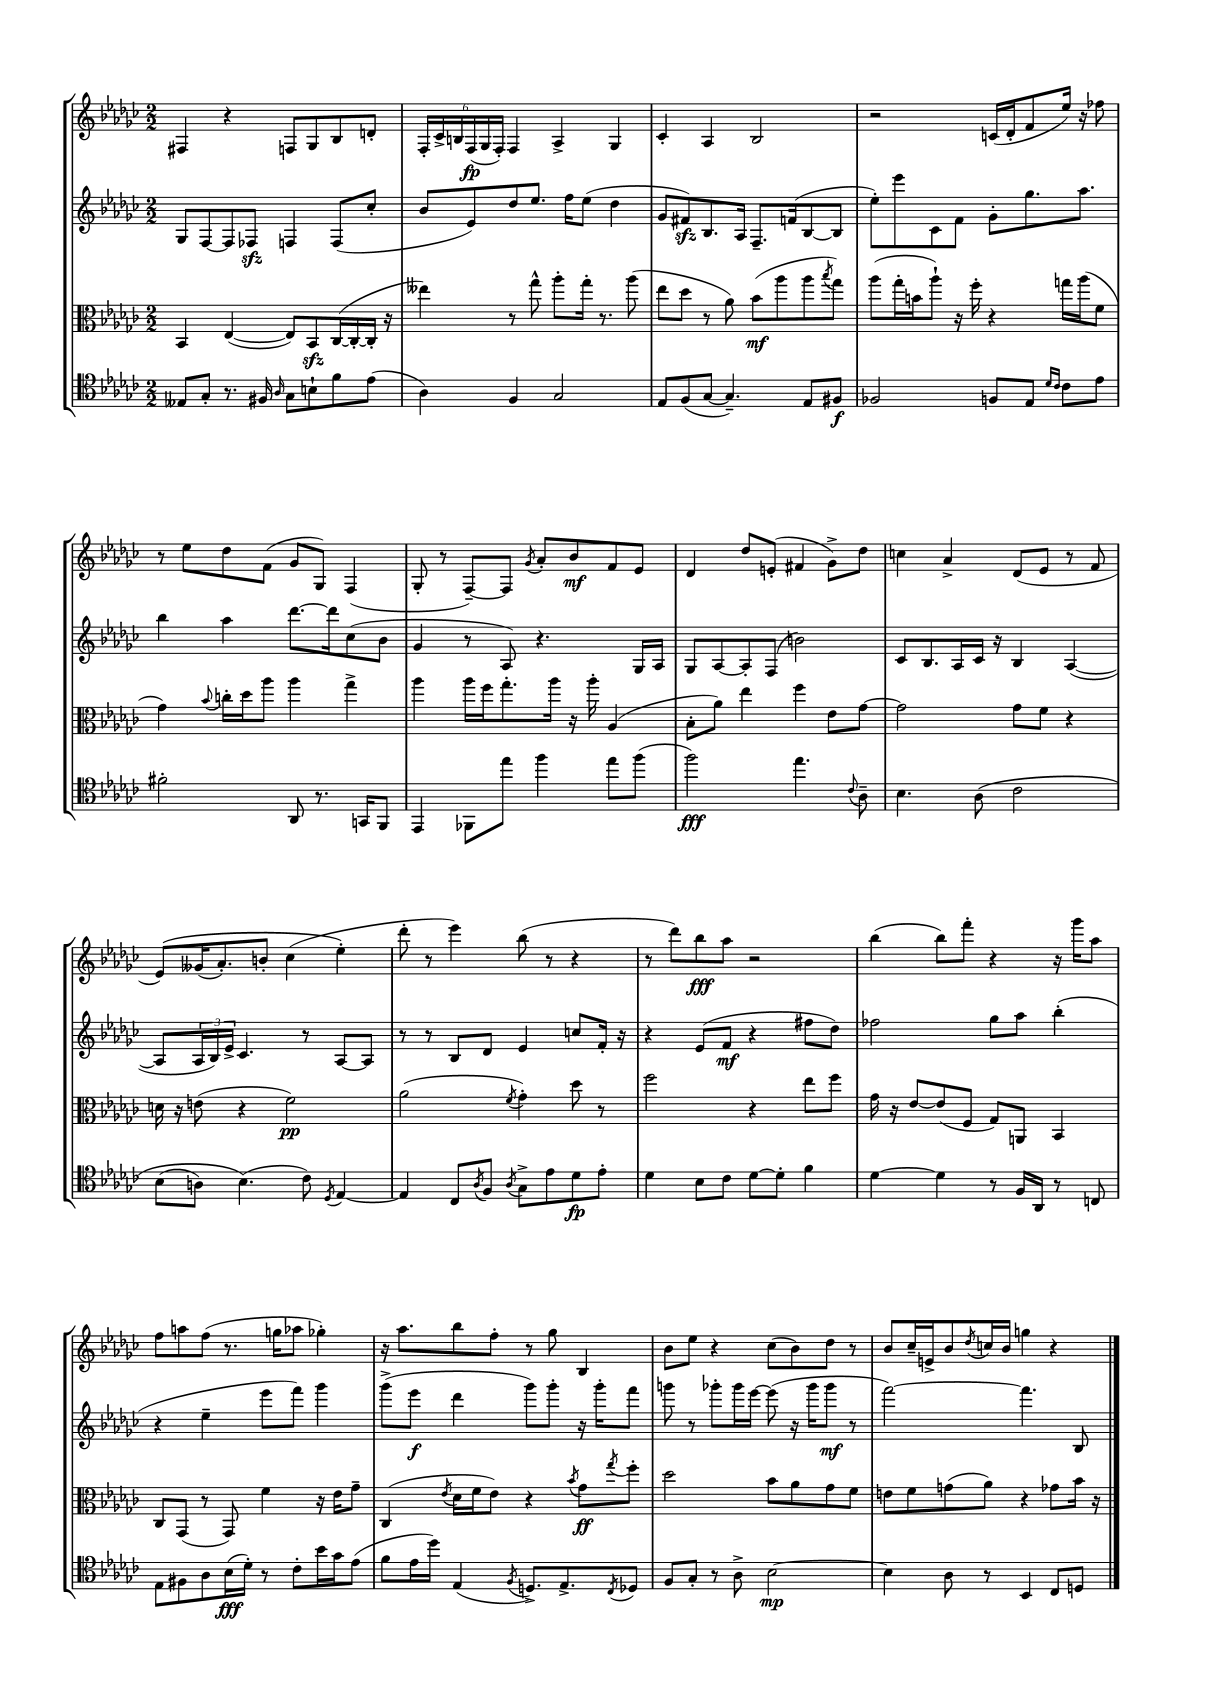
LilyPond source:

<<
\new StaffGroup <<
\new Staff = "s0" {
    \clef treble \key ges \major \numericTimeSignature \time 2/2
    fis4 r4 f8 ges8 bes8 d'8-. |
    \tuplet 6/4 { f16-. ces'16-> b16 f16\fp( ges16 f16-.) } f4 aes4-> ges4 |
    ces'4-. aes4 bes2 |
    r2 c'16( des'16-. f'8 ees''16) r16 fes''8 |
    r8 ees''8 des''8 f'8( ges'8 ges8) f4( |
    ges8-. r8 f8~--) f8 \acciaccatura { ges'8 } aes'8-. bes'8\mf f'8 ees'8 |
    des'4 des''8 e'8-.( fis'4 ges'8->) des''8 |
    c''4 aes'4-> des'8( ees'8 r8 f'8 |
    ees'8)\( geses'16( aes'8.-.) b'8-. ces''4( ees''4-.\) |
    des'''8-. r8 ees'''4) bes''8( r8 r4 |
    r8 des'''8) bes''8\fff aes''8 r2 |
    bes''4( bes''8) f'''8-. r4 r16 ges'''16 aes''8 |
    f''8 a''8 f''8( r8. g''16 aes''8 ges''4-.) |
    r16 aes''8. bes''8 f''8-. r8 ges''8 bes4 |
    bes'8 ees''8 r4 ces''8( bes'8) des''8 r8 |
    bes'8 ces''16-- e'16-> bes'8 \acciaccatura { des''8 } c''16 bes'16 g''4 r4 \bar "|." |
}
\new Staff = "s1" {
    \clef treble \key ges \major \numericTimeSignature \time 2/2
    ges8 f8~ f8 fes8\sfz f4 f8( ces''8-. |
    bes'8 ees'8) des''8 ees''8. f''16 ees''8( des''4 |
    ges'8 fis'8\sfz) bes8. aes16 f8.-- f'16( bes8~ bes8 |
    ees''8-.) ees'''8 ces'8 f'8 ges'8-. ges''8. aes''8. |
    bes''4 aes''4 des'''8.~ des'''16 ces''8( bes'8 |
    ges'4 r8 aes8) r4. ges16 aes16 |
    ges8 aes8~ aes8-. f8( b'2) |
    ces'8 bes8. aes16 ces'16 r16 bes4 aes4~( |
    aes8 \tuplet 3/2 { aes16 bes16) ees'16-> } ces'4. r8 aes8~ aes8 |
    r8 r8 bes8 des'8 ees'4 c''8 f'16-. r16 |
    r4 ees'8( f'8\mf r4 fis''8 des''8) |
    fes''2 ges''8 aes''8 bes''4-.( |
    r4 ees''4-- ees'''8 f'''8) ges'''4 |
    ges'''8->( ees'''8\f des'''4 ges'''8) ges'''8-. r16 ges'''16-. f'''8 |
    g'''8 r8 ges'''8-. ges'''16 ees'''16~ ees'''8( r16 ges'''16 ges'''8\mf r8 |
    f'''2~) f'''4. bes8 \bar "|." |
}
\new Staff = "s2" {
    \clef alto \key ges \major \numericTimeSignature \time 2/2
    bes,4 ees4~( ees8) bes,8\sfz ces16~( ces16~-. ces16-. r16 |
    eeses''4) r8 ges''8-^ aes''8-. ges''16-. r8. aes''8( |
    ees''8 des''8 r8 aes'8) bes'8\mf( aes''8 aes''8 \acciaccatura { bes''8 } ges''8) |
    aes''8( ges''16-. b'16 aes''8-!) r16 f''16-. r4 g''16 aes''16( f'8 |
    ges'4) \appoggiatura { bes'8 } c''16-. des''16 aes''8 aes''4 ges''4-> |
    aes''4 aes''16 f''16 ges''8.-. aes''16 r16 aes''16-. aes4( |
    bes8-. aes'8) ees''4 f''4 ees'8 ges'8~ |
    ges'2 ges'8 f'8 r4 |
    d'16 r16 e'8( r4 f'2\pp) |
    aes'2( \acciaccatura { f'8 } ges'4-.) des''8 r8 |
    f''2 r4 ees''8 f''8 |
    ges'16 r16 ees'8~ ees'8( f8 ges8) a,8 bes,4 |
    ces8 ges,8( r8 ges,8) f'4 r16 ees'16 ges'8-- |
    ces4( \acciaccatura { ees'8 } des'16 f'16 ees'8) r4 \acciaccatura { bes'8 } ges'8\ff \acciaccatura { ges''8 } f''8-. |
    des''2 bes'8 aes'8 ges'8 f'8 |
    e'8 f'8 g'8( aes'8) r4 ges'8 bes'16 r16 \bar "|." |
}
\new Staff = "s3" {
    \clef tenor \key ges \major \numericTimeSignature \time 2/2
    eeses8 ges8-. r8. fis16 \grace { aes16 } ges8 b8-! f'8 ees'8( |
    aes4) f4 ges2 |
    ees8 f8( ges8~ ges4.--) ees8 fis8\f |
    fes2 f8 ees8 \grace { des'16 ces'16 } ces'8 ees'8 |
    fis'2-. aes,8 r8. g,16 f,8 |
    ees,4 fes,8 ees''8 f''4 ees''8 f''8( |
    f''2\fff) ees''4. \appoggiatura { ces'8 } aes8-- |
    bes4. aes8\( ces'2 |
    bes8( a8) bes4.(\) ces'8) \acciaccatura { des8 } ees4~ |
    ees4 ces8 \acciaccatura { aes8 } f8 \acciaccatura { aes8 } ges8-> ees'8 des'8\fp ees'8-. |
    des'4 bes8 ces'8 des'8~ des'8-. f'4 |
    des'4~ des'4 r8 f16 aes,16 r8 c8 |
    ees8 fis8 aes8 bes16\fff( des'16-.) r8 ces'8-. bes'16 ges'16 ees'8( |
    f'8 ees'16 des''16) ees4( \acciaccatura { f8 } d8.->) ees8.-> \acciaccatura { ces8 } des8 |
    f8 ges8-. r8 aes8-> bes2~\mp |
    bes4 aes8 r8 bes,4 ces8 d8 \bar "|." |
}
>>
>>
\layout { \context { \Score \remove "Bar_number_engraver" } }
